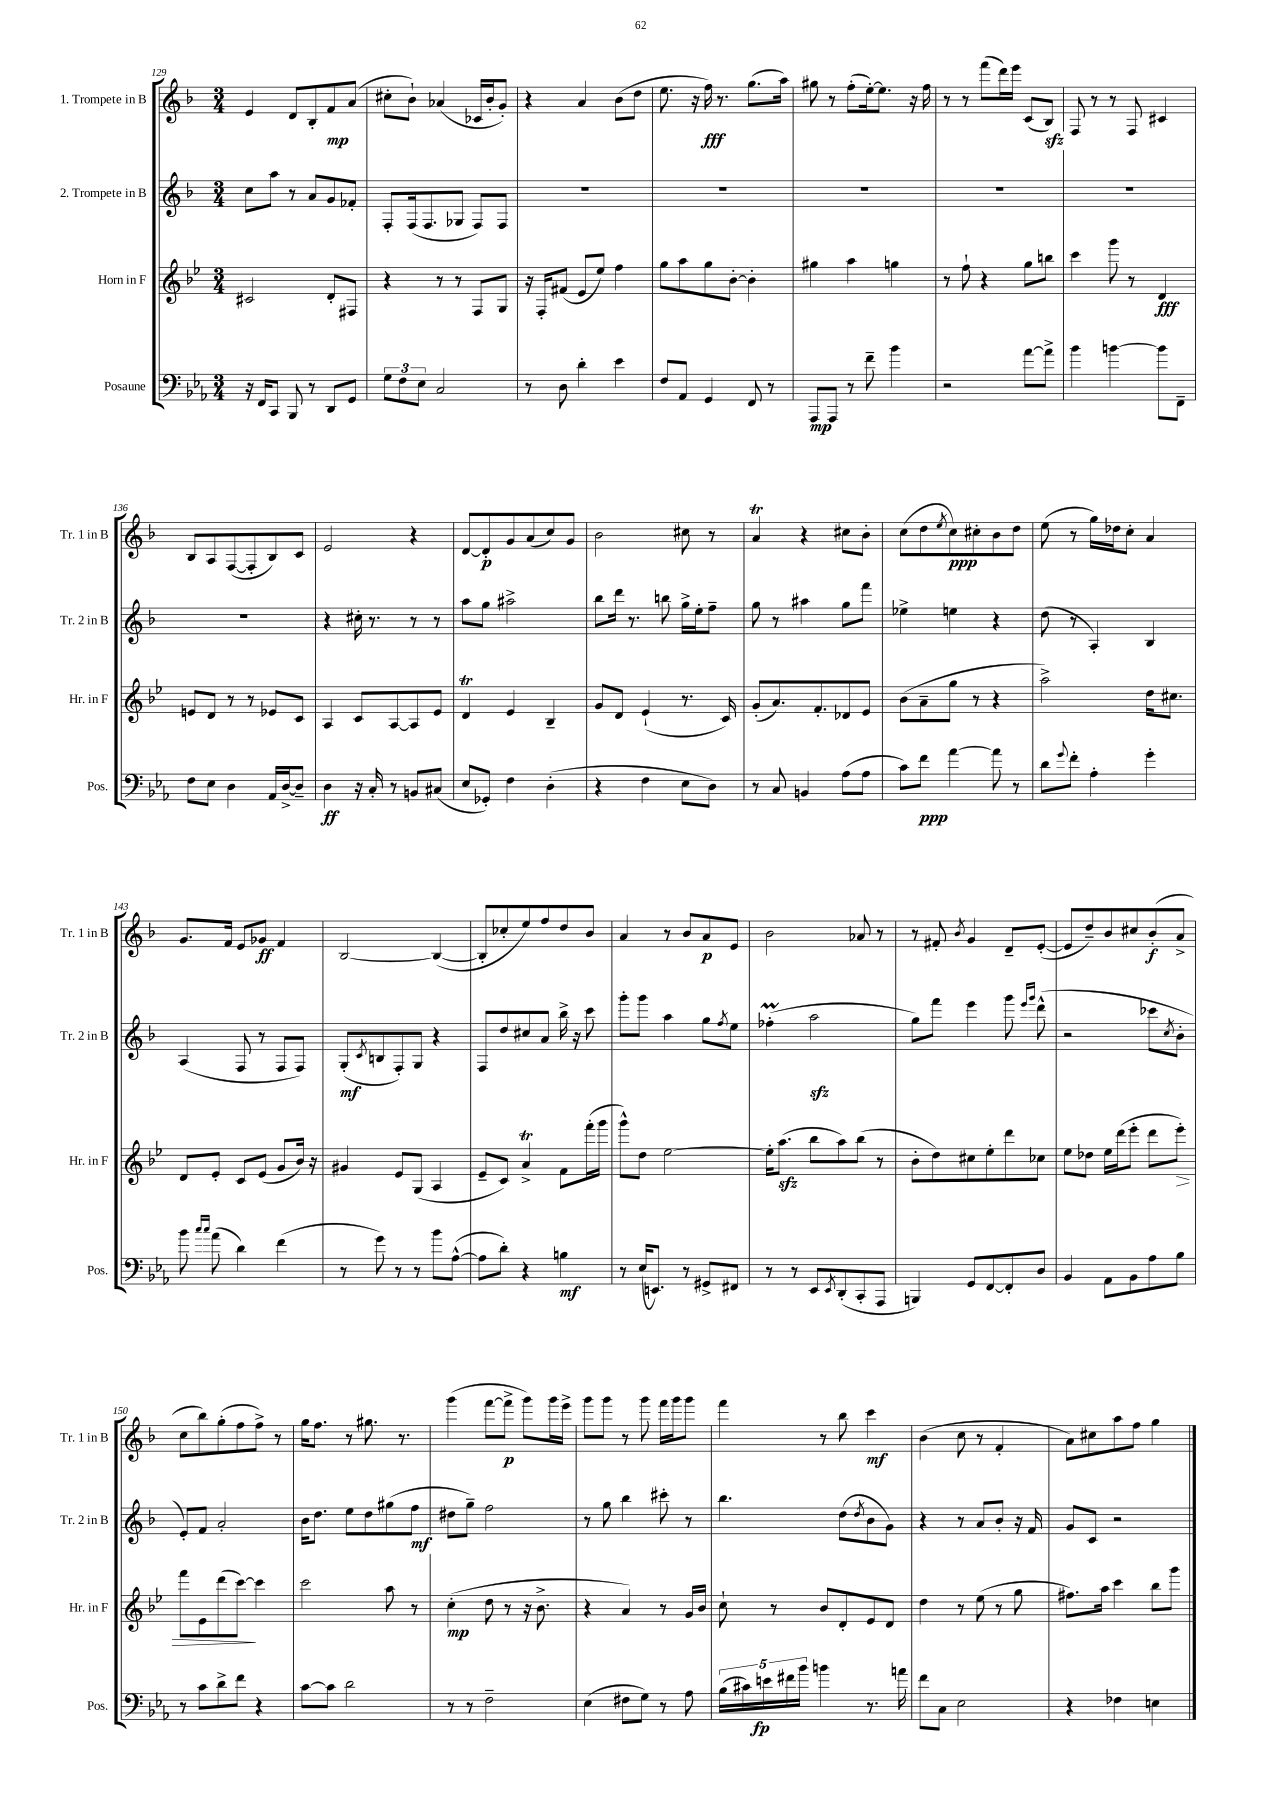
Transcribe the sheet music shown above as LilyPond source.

<<
\new StaffGroup <<
\new Staff = "s0" \with { instrumentName = "1. Trompete in B" shortInstrumentName = "Tr. 1 in B" } {
    \clef treble \key f \major \numericTimeSignature \time 3/4
    e'4 d'8 bes8-. f'8\mp a'8( |
    cis''8-. bes'8-!) aes'4( ces'16 bes'16-. g'8-.) |
    r4 a'4 bes'8( d''8 |
    e''8. r16 f''16\fff) r8. g''8.( a''16) |
    gis''8 r8 f''8-.( e''16~-.) e''8. r16 f''16 |
    r8 r8 f'''8( d'''16) e'''16 c'8( bes8\sfz) |
    f8 r8 r8 f8 cis'4 |
    bes8 a8 f8~( f8-. bes8) c'8 |
    e'2 r4 |
    d'8~ d'8-.\p g'8 a'8( c''8) g'8 |
    bes'2 cis''8 r8 |
    a'4\trill r4 cis''8 bes'8-. |
    c''8( d''8 \acciaccatura { e''8 } c''8\ppp) cis''8-. bes'8 d''8 |
    e''8( r8 g''16) des''16 c''8-. a'4 |
    g'8. f'16 e'8 ges'8\ff f'4 |
    bes2~ bes4~( |
    bes8-. ces''8-. e''8) f''8 d''8 bes'8 |
    a'4 r8 bes'8 a'8\p e'8 |
    bes'2 aes'8 r8 |
    r8 fis'8-. \acciaccatura { bes'8 } g'4 d'8-- e'8~-.( |
    e'8 d''8--) bes'8 cis''8 bes'8-.\f( a'8-> |
    c''8 bes''8) g''8-.( f''8 f''8->) r8 |
    g''16 f''8. r8 gis''8. r8. |
    g'''4( f'''8~ f'''8->\p g'''8) g'''16 e'''16-> |
    g'''8 g'''8 r8 g'''8 f'''16 g'''16 g'''8 |
    f'''4 r8 bes''8 c'''4\mf |
    bes'4( c''8 r8 f'4-. |
    a'8) cis''8 a''8 f''8 g''4 \bar "|." |
}
\new Staff = "s1" \with { instrumentName = "2. Trompete in B" shortInstrumentName = "Tr. 2 in B" } {
    \clef treble \key f \major \numericTimeSignature \time 3/4
    c''8 a''8 r8 a'8 g'8 fes'8-. |
    f8-. f16( f8. ges8 f8) f8 |
    R2. |
    R2. |
    R2. |
    R2. |
    R2. |
    R2. |
    r4 cis''16-. r8. r8 r8 |
    a''8 g''8 ais''2-> |
    bes''8 d'''16 r8. b''8 g''16-> e''16-. f''8-- |
    g''8 r8 ais''4 g''8 f'''8 |
    ees''4-> e''4 r4 |
    d''8( r8 a4-.) bes4 |
    a4( f8 r8 f8 f8) |
    g8-.\mf( \acciaccatura { c'8 } b8 f8-.) g8 r4 |
    f8 d''8 cis''8 a'8 bes''16-> r16 c'''8 |
    g'''8-. g'''8 a''4 g''8 \acciaccatura { f''8 } e''8 |
    fes''4-.\prall( a''2\sfz |
    g''8) f'''8 e'''4 g'''8 \grace { e'''16 g'''16 } d'''8-^( |
    r2 ces'''8 \acciaccatura { c''8 } bes'8-. |
    e'8-.) f'8 a'2-. |
    bes'16 d''8. e''8 d''8 gis''8( f''8\mf |
    dis''8 g''8--) f''2 |
    r8 g''8 bes''4 cis'''8-. r8 |
    bes''4. d''8( \acciaccatura { d''8 } bes'8 g'8) |
    r4 r8 a'8 bes'8-. r16 f'16 |
    g'8 c'8 r2 \bar "|." |
}
\new Staff = "s2" \with { instrumentName = "Horn in F" shortInstrumentName = "Hr. in F" } {
    \clef treble \key bes \major \numericTimeSignature \time 3/4
    cis'2 d'8-. fis8 |
    r4 r8 r8 f8 g8 |
    r16 f16-. fis'8( ees'8 ees''8) f''4 |
    g''8 a''8 g''8 bes'8~-. bes'4-. |
    gis''4 a''4 g''4 |
    r8 f''8-! r4 g''8 b''8 |
    c'''4 g'''8 r8 d'4\fff |
    e'8 d'8 r8 r8 ees'8 c'8 |
    a4 c'8 a8~ a8 ees'8 |
    d'4\trill ees'4 bes4-- |
    g'8 d'8 ees'4-!( r8. c'16) |
    g'8-.( a'8.) f'8.-. des'8 ees'8 |
    bes'8( a'8-- g''8 r8 r4 |
    a''2->) d''16 cis''8. |
    d'8 ees'8-. c'8 ees'8( g'8 bes'16) r16 |
    gis'4 ees'8 g8( a4 |
    ees'8-- c'8) a'4->\trill f'8 f'''16-.( g'''16 |
    g'''8-^) d''8 ees''2~ |
    ees''16-. a''8.\sfz( bes''8 a''8) bes''8( r8 |
    bes'8-. d''8) cis''8 ees''8-. d'''8 ces''8 |
    ees''8 des''8 ees''16 d'''16( ees'''8-. d'''8 ees'''8-.\>) |
    f'''8 ees'8 d'''8( c'''8~\!) c'''4 |
    c'''2 a''8 r8 |
    c''4-.\mp( d''8 r8 r16 bes'8.-> |
    r4 a'4) r8 g'16 bes'16 |
    c''8-! r8 bes'8 d'8-. ees'8 d'8 |
    d''4 r8 ees''8( r8 g''8 |
    fis''8.) a''16 c'''4 bes''8 g'''8 \bar "|." |
}
\new Staff = "s3" \with { instrumentName = "Posaune" shortInstrumentName = "Pos." } {
    \clef bass \key ees \major \numericTimeSignature \time 3/4
    r16 f,16 c,8 bes,,8 r8 d,8 g,8 |
    \tuplet 3/2 { g8 f8 ees8 } c2 |
    r8 d8 d'4-. ees'4 |
    f8 aes,8 g,4 f,8 r8 |
    aes,,8\mp aes,,8 r8 f'8-- bes'4 |
    r2 aes'8~ aes'8-> |
    bes'4 b'4~ b'8 f,8-- |
    f8 ees8 d4 aes,16 d16~-> d8-- |
    d4\ff r16 c16-. r8 b,8 cis8( |
    ees8 ges,8-.) f4 d4-.( |
    r4 f4 ees8 d8) |
    r8 c8 b,4 aes8( aes8 |
    c'8) f'8\ppp aes'4~ aes'8 r8 |
    d'8 \appoggiatura { g'8 } f'8-. aes4-. g'4-. |
    bes'8 \grace { c''16 c''16 } aes'8( d'4) f'4( |
    r8 g'8) r8 r8 bes'8 aes8~-^( |
    aes8 d'8-.) r4 b4\mf |
    r8 ees16( e,8.) r8 gis,8-> fis,8 |
    r8 r8 ees,8 \acciaccatura { ees,8 } d,8-.( c,8-. aes,,8 |
    b,,4) g,8 f,8~ f,8-. d8 |
    bes,4 aes,8 bes,8 aes8 bes8 |
    r8 c'8 d'8-> f'8 r4 |
    c'8~ c'8 d'2 |
    r8 r8 f2-- |
    ees4( fis8 g8) r8 aes8 |
    \tuplet 5/4 { bes16( cis'16) e'16\fp fis'16 bes'16 } b'4 r8. a'16 |
    f'8 c8 ees2 |
    r4 fes4 e4 \bar "|." |
}
>>
>>
\layout { \context { \Score currentBarNumber = #129 } }
